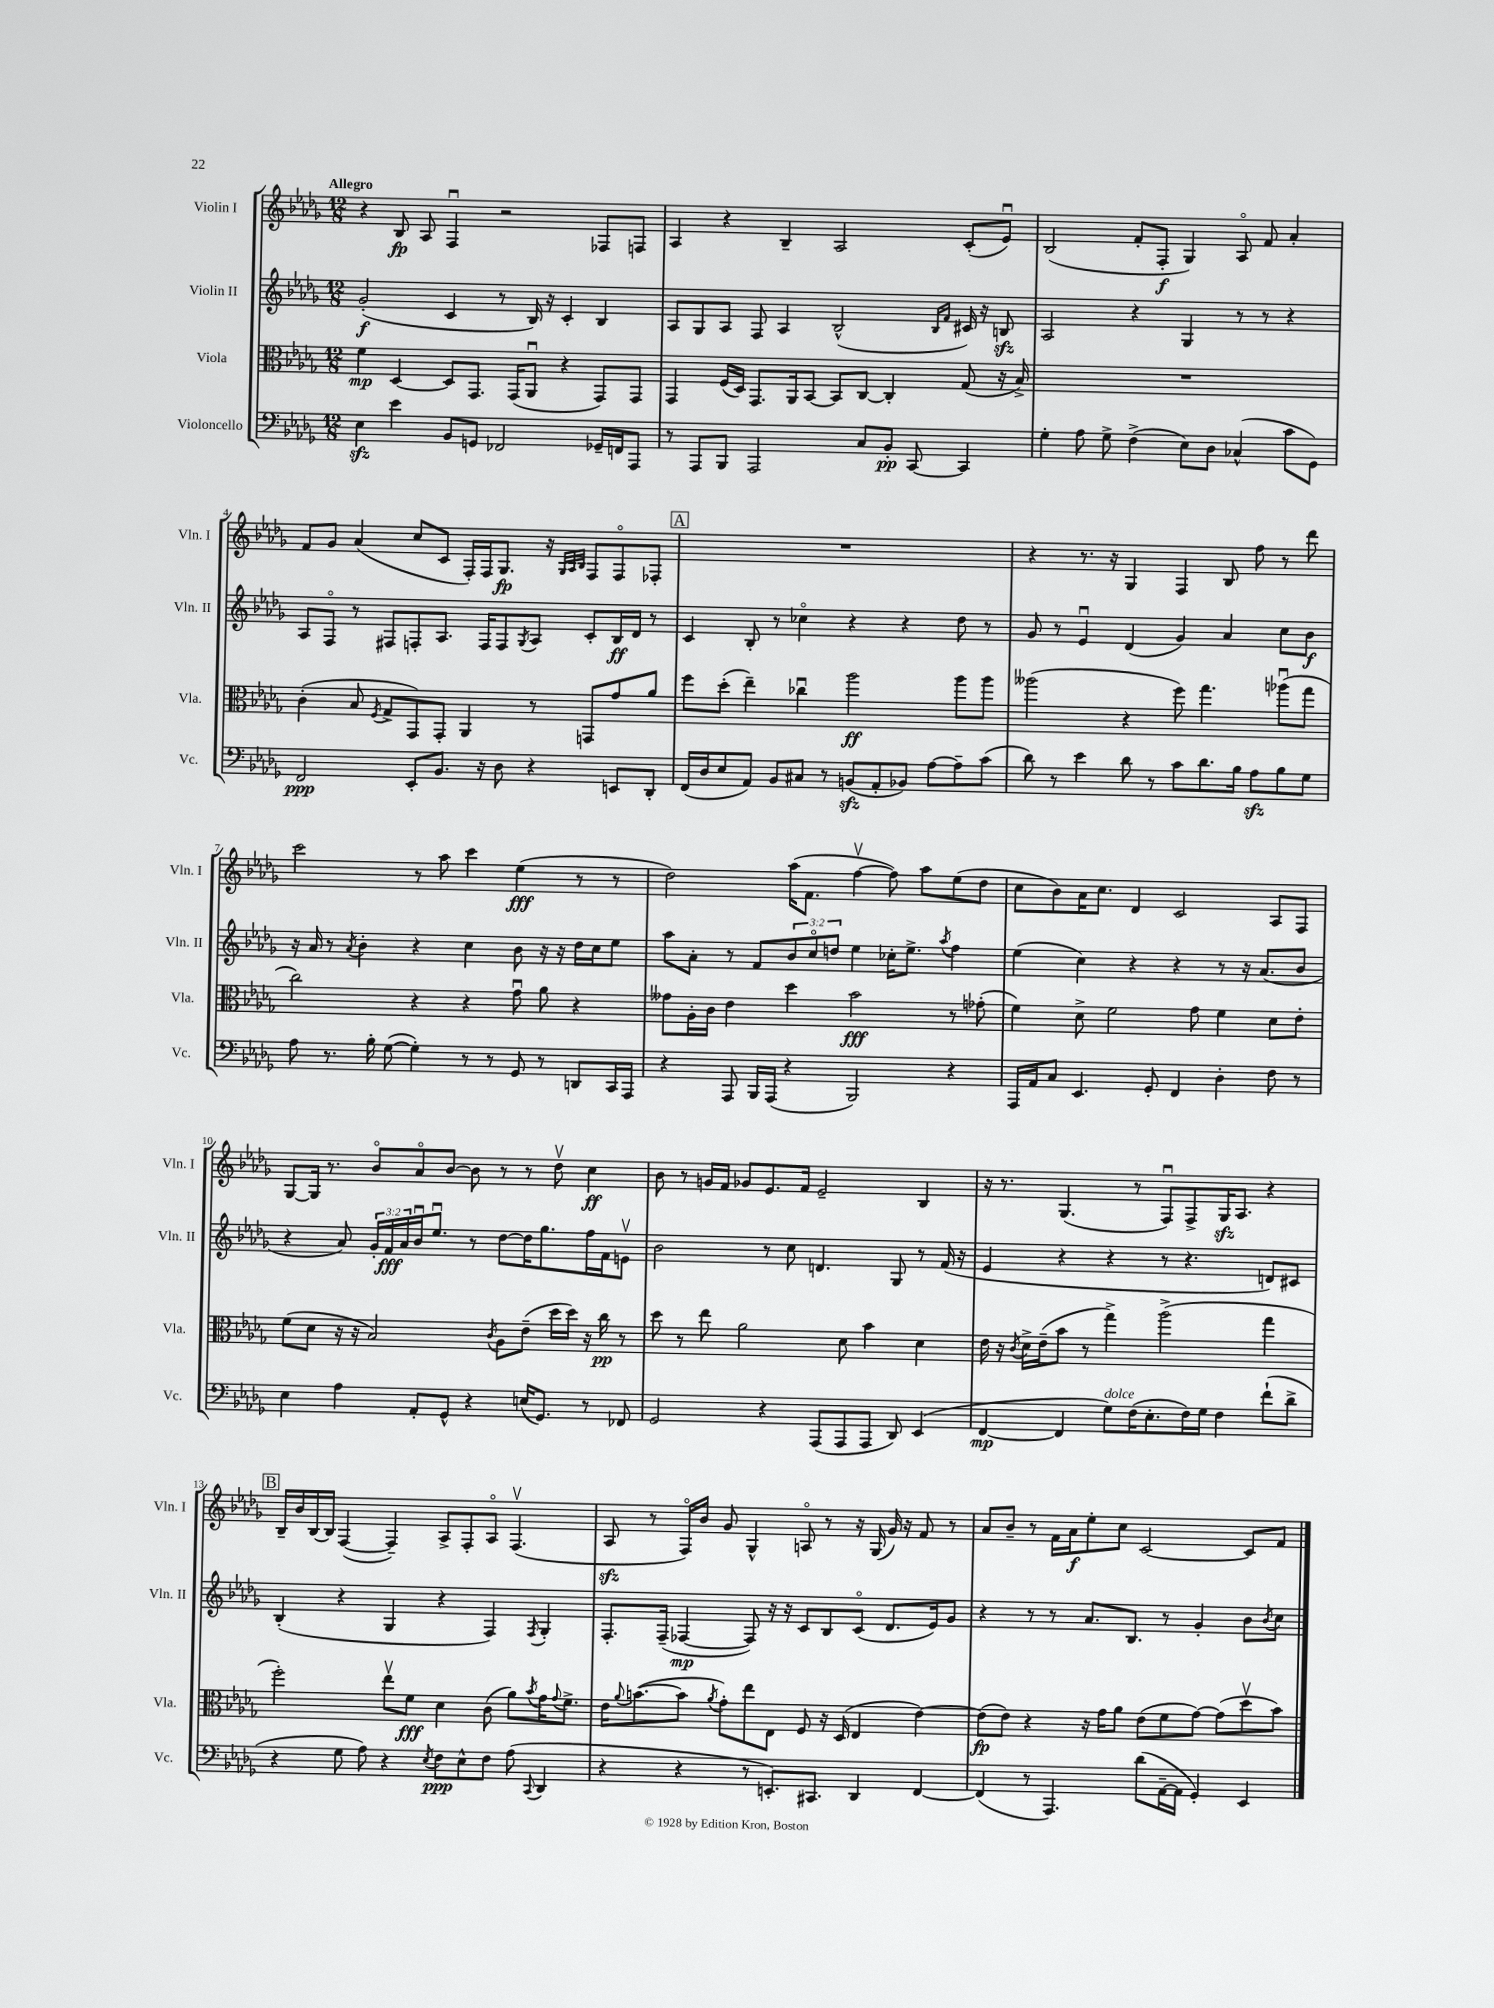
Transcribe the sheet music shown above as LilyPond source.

<<
\new StaffGroup <<
\new Staff = "s0" \with { instrumentName = "Violin I" shortInstrumentName = "Vln. I" } {
    \clef treble \key des \major \numericTimeSignature \time 12/8 \tempo "Allegro"
    r4 bes8\fp aes8 f4\downbow r2 fes8 f8 |
    aes4 r4 bes4-- aes2 c'8-.( ees'8\downbow) |
    bes2( f'8-. f8-.\f ges4) aes8\flageolet f'8 aes'4-. |
    f'8 ges'8 aes'4( c''8 c'8 f16-.) f16 ges8.\fp r16 \grace { ges32 aes32 bes32 } f8 f8\flageolet fes8-. |
    \mark \markup { \box "A" } R1. |
    r4 r8. r16 ges4 f4 bes8 f''8 r8 des'''8 |
    c'''2 r8 aes''8 c'''4 ees''4\fff( r8 r8 |
    des''2) aes''16( f'8. f''4~\upbow f''8) aes''8 ees''8( des''8 |
    c''8 bes'8) aes'16 c''8. des'4 c'2 aes8 f8 |
    ges8~ ges16 r8. bes'8\flageolet aes'8\flageolet bes'8~ bes'8 r8 r8 des''8\upbow c''4\ff |
    bes'8 r8 g'16 f'16 ges'8 ees'8. f'16 ees'2-- bes4 |
    r16 r8. ges4.( r8 f8\downbow) f8-> ges16\sfz aes8. r4 |
    \mark \markup { \box "B" } bes16-- bes'16 bes16~ bes16 f4~( f4--) aes8-> f8-. aes8\flageolet f4.\upbow( |
    aes8\sfz r8 f16\flageolet) bes'16 ges'8 ges4-^ a8\flageolet r8 r16 ges16( ges'16) r16 f'8 r8 |
    aes'8 bes'8-- r8 f'16 aes'16\f ees''8-. c''8 c'2~ c'8 f'8 \bar "|." |
}
\new Staff = "s1" \with { instrumentName = "Violin II" shortInstrumentName = "Vln. II" } {
    \clef treble \key des \major \numericTimeSignature \time 12/8 \override Staff.TupletNumber.text = #tuplet-number::calc-fraction-text
    ges'2-.\f( c'4 r8 bes16) r16 c'4-. bes4 |
    aes8 ges8 aes8 f8 aes4 bes2-^( \grace { bes16 f'16 } cis'16) r16 b8\sfz |
    aes2 r4 ges4 r8 r8 r4 |
    aes8 f8\flageolet r8 fis8 f8-. aes8. f16 f8 \acciaccatura { ges8 } aes8 c'8-. bes16\ff des'16 r8 |
    \mark \markup { \box "A" } c'4 bes8-. r8 ces''4\flageolet r4 r4 des''8 r8 |
    ges'8 r8 ees'4\downbow des'4( ges'4) aes'4 c''8 bes'8\f |
    r16 aes'16 r8 \acciaccatura { aes'8 } bes'4-. r4 c''4 bes'8 r16 r16 des''16 c''16 ees''8 |
    aes''8 aes'8-. r8 f'8 \tuplet 3/2 { bes'8 c''8\flageolet d''8 } ees''4 ces''16-. ees''8.-> \acciaccatura { aes''8 } f''4 |
    ees''4( c''4) r4 r4 r8 r16 aes'8.( bes'8 |
    r4 aes'8) \tuplet 3/2 { ges'16-. f'16\fff aes'16 } bes'16\downbow ees''8.\downbow r8 des''8~ des''16 ges''8. f''16 f'16 e'8\upbow |
    bes'2 r8 c''8 d'4. ges8 r8 f'16( r16 |
    ees'4 r4 r4 r8 r4. d'8) cis'8 |
    \mark \markup { \box "B" } bes4-.( r4 ges4 r4 f4) \acciaccatura { f8 } ges4-. |
    f8.-. f16--( fes4~\mp fes8) r16 r16 c'8 bes8 c'8\flageolet( des'8. ees'16) ges'8 |
    r4 r8 r8 aes'8. bes8. r8 ges'4-. bes'8 \acciaccatura { bes'8 } c''8 \bar "|." |
}
\new Staff = "s2" \with { instrumentName = "Viola" shortInstrumentName = "Vla." } {
    \clef alto \key des \major \numericTimeSignature \time 12/8
    f'4\mp des4~ des8 ges,8. ges,16( aes,8\downbow r4 ges,8) ges,8 |
    ges,4 f16( des16) ges,8. aes,16 bes,8~ bes,8 c8~ c4-. ges8( r16 bes16->) |
    R1. |
    c'4-.( bes8 \acciaccatura { f8 } ges8-> ges,8) ges,8-. aes,4 r8 g,8 ges'8 aes'8 |
    \mark \markup { \box "A" } f''8 des''8-.( ees''4--) ces''4\downbow aes''2\ff aes''8 aes''8 |
    aeses''2( r4 f''8) ges''4. aes''8\downbow( ges''8 |
    c''2) r4 r4 ges'8\downbow aes'8 r4 |
    geses'8 aes16-. c'16 ees'4 des''4 bes'2\fff r8 ges'8-.( |
    f'4) des'8-> f'2 ges'8 f'4 des'8 ees'8-. |
    f'8( des'8 r16 r16 bes2) \acciaccatura { c'8 } aes8 ees'8--( des''16 des''16) r16 c''16\pp r8 |
    des''8 r8 ees''8 aes'2 des'8 bes'4 des'4 |
    ees'16 r16 \acciaccatura { c'8 } des'16-> ees'16--( bes'8 r8 ges''4->) aes''2->( ges''4 |
    \mark \markup { \box "B" } f''2-.) ees''8\upbow f'8\fff des'4 c'8( aes'8) \acciaccatura { bes'8 } ges'16 \appoggiatura { ges'8 } f'8.-> |
    ees'16 \appoggiatura { aes'8 } b'8.~( b'8 \acciaccatura { aes'8 } ges'8-.) ees''8 ees8 f8 r16 des16( ees4 ees'4~) |
    ees'8\fp( ees'8) r4 r16 ges'16 aes'8 ees'8( f'8 ges'8~) ges'8( des''8\upbow bes'8) \bar "|." |
}
\new Staff = "s3" \with { instrumentName = "Violoncello" shortInstrumentName = "Vc." } {
    \clef bass \key des \major \numericTimeSignature \time 12/8
    ees4\sfz ees'4 bes,8 g,8 fes,2 ges,16-- f,16 aes,,8 |
    r8 aes,,8 bes,,8 aes,,2 c8 bes,8-.\pp c,8~ c,4 |
    ges4-. aes8 ges8-> f4->( ees8) des8 ces4-^( c'8 ges,8) |
    f,2\ppp ees,8-. bes,8. r16 des8 r4 e,8 des,8-. |
    \mark \markup { \box "A" } f,16( des16 ees8 aes,8) bes,8 cis8 r8 b,8\sfz( aes,8-. bes,8) aes8~ aes8-- c'8( |
    des'8) r8 ees'4 des'8 r8 c'8 des'8. bes16 aes8\sfz bes8 ges8 |
    aes8 r8. bes16-. ges8~( ges4-.) r8 r8 ges,8 r8 d,8 c,16 aes,,16 |
    r4 aes,,8 bes,,16 aes,,16( r4 bes,,2) r4 |
    aes,,16 aes,16 c8 ees,4. ges,8-. f,4 des4-. f8 r8 |
    ees4 aes4 aes,8-. ges,8-^ r4 e16( ges,8.) r8 fes,8 |
    ges,2 r4 aes,,8( aes,,8 aes,,8 des,8) ees,4( |
    f,4~\mp f,4 ges8^\markup { \italic "dolce" }) f16( ees8.-. f16) ges16 f4 f'8-!( des'8-> |
    \mark \markup { \box "B" } r4 ges8 aes8) r4 \acciaccatura { ees8 } f8\ppp ees8-^ f8 aes8( \appoggiatura { c,8 } des,4 |
    r4 r4 r8 e,8.-.) cis,8. des,4 f,4~ |
    f,4( r8 aes,,4.) des'8( aes,16~-- aes,16 ges,4-.) ees,4 \bar "|." |
}
>>
>>
